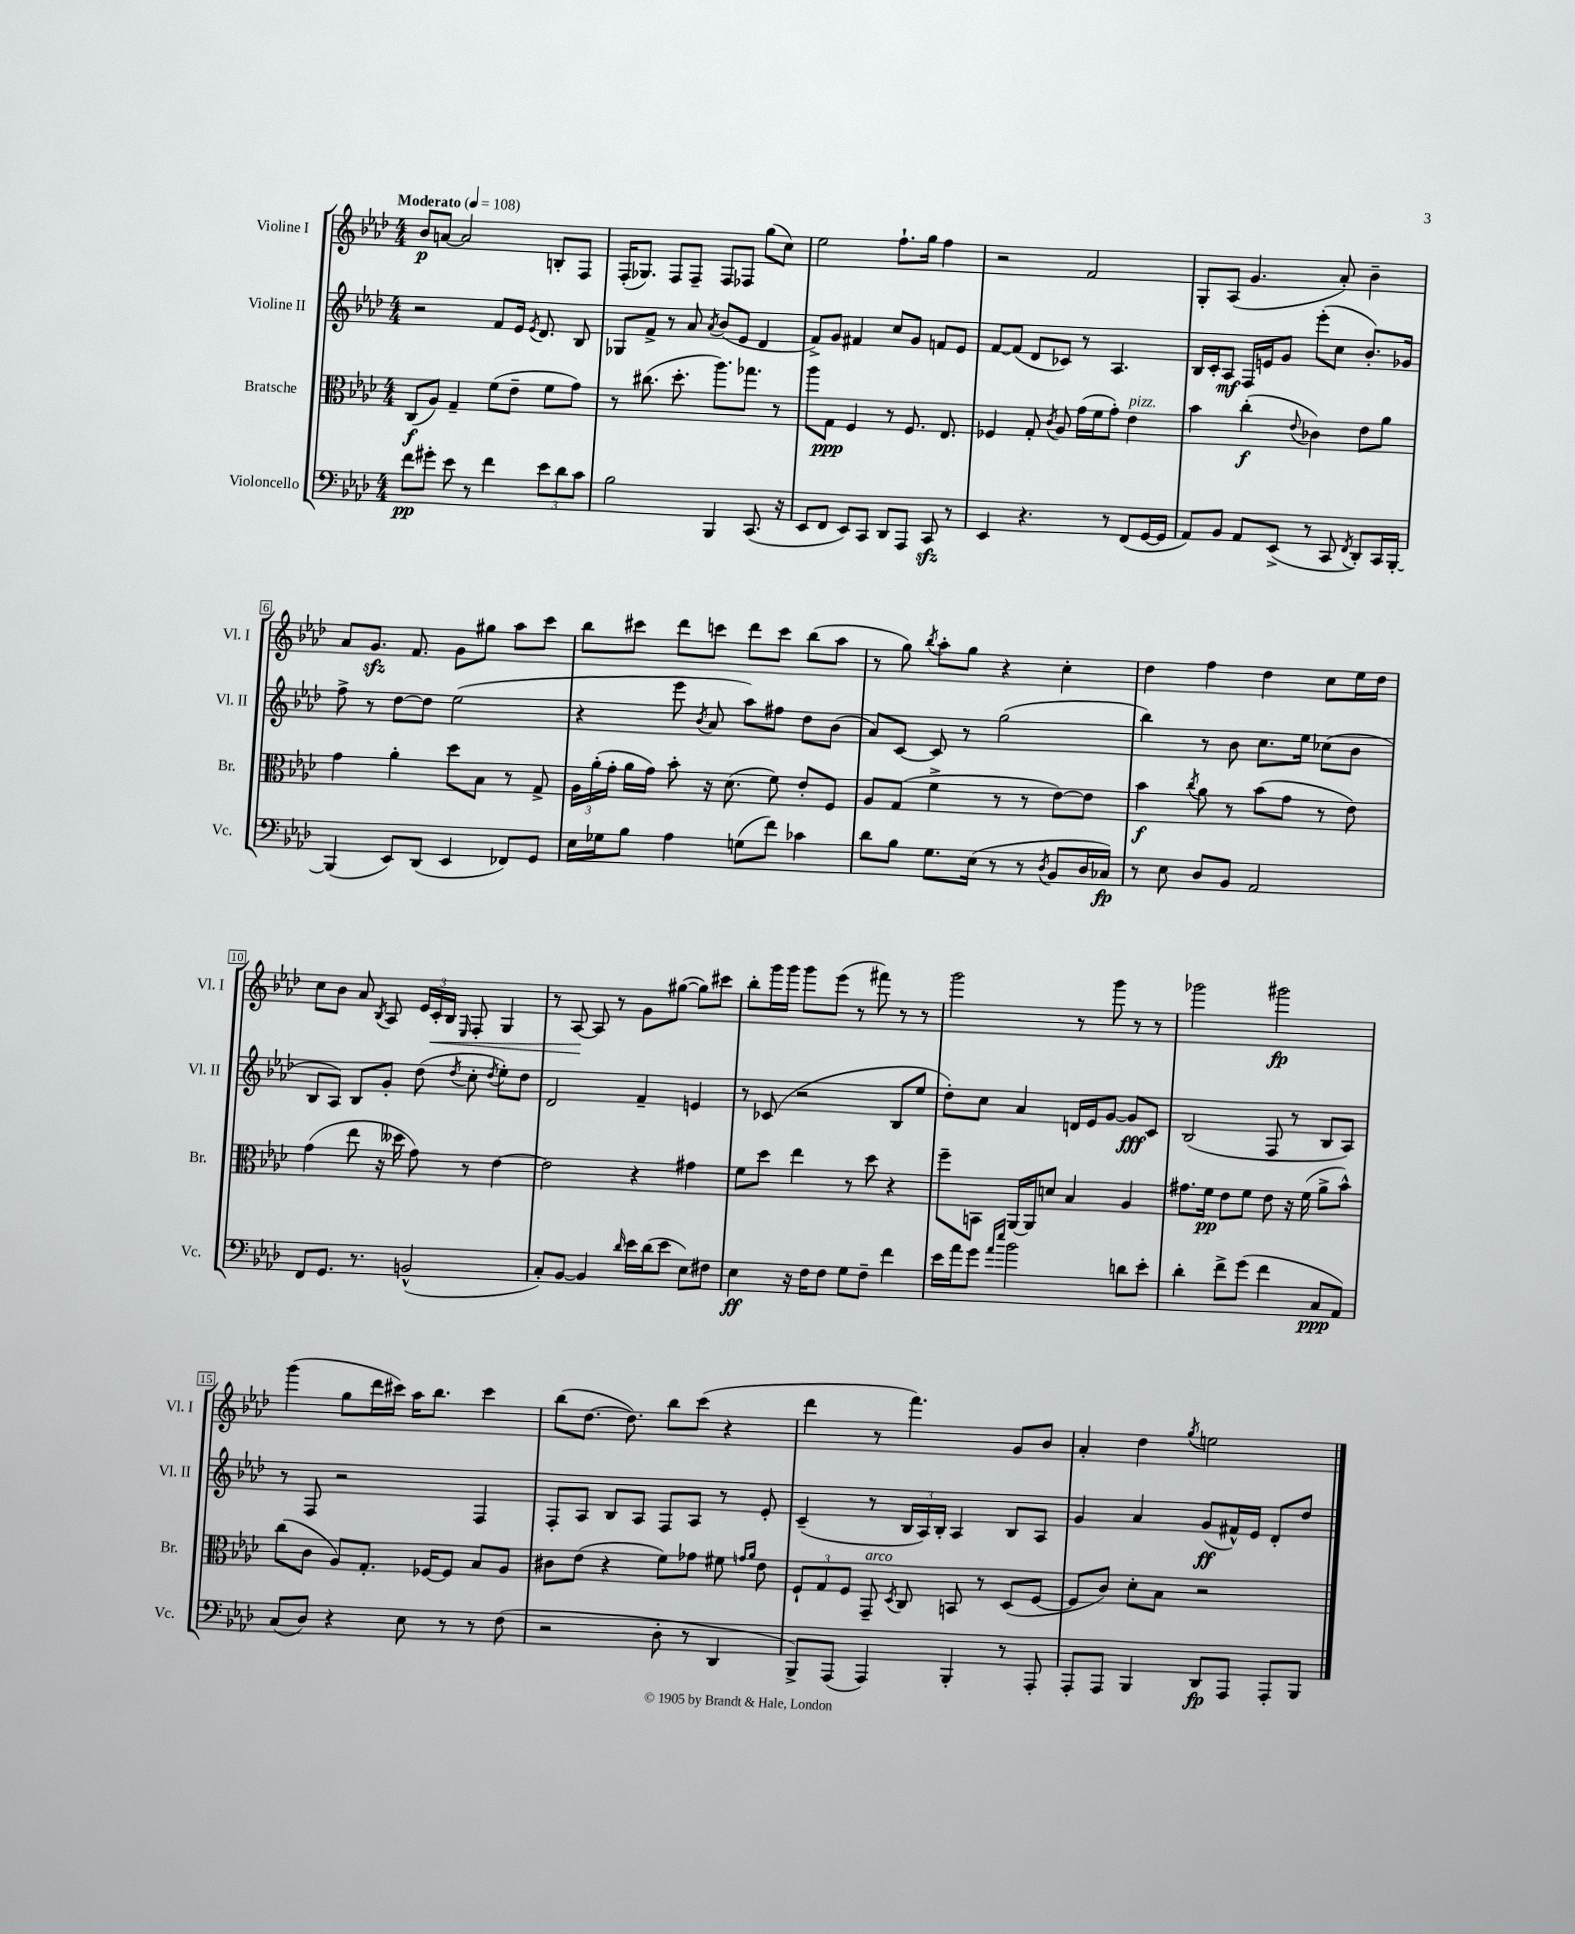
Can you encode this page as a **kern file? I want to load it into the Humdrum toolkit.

**kern	**dynam	**kern	**dynam	**kern	**dynam	**kern	**dynam
*part4	*part4	*part3	*part3	*part2	*part2	*part1	*part1
*staff4	*staff4	*staff3	*staff3	*staff2	*staff2	*staff1	*staff1
*I"Violoncello	*	*I"Bratsche	*	*I"Violine II	*	*I"Violine I	*
*I'Vc.	*	*I'Br.	*	*I'Vl. II	*	*I'Vl. I	*
*clefF4	*	*clefC3	*	*clefG2	*	*clefG2	*
*k[b-e-a-d-]	*	*k[b-e-a-d-]	*	*k[b-e-a-d-]	*	*k[b-e-a-d-]	*
*M4/4	*	*M4/4	*	*M4/4	*	*M4/4	*
*MM108	*	*MM108	*	*MM108	*	*MM108	*
=1	=1	=1	=1	=1	=1	=1	=1
!	!	!	!	!	!	!LO:TX:a:B:t=Moderato	!
8f\L	pp	(8C/L	f	2r	.	8b-/L	p
8g#X'\J	.	8A-/J)	.	.	.	[8an/J	.
8e-\	.	4G~/	.	.	.	2a/]	.
8r	.	.	.	.	.	.	.
4f\	.	(8f\L	.	8f/L	.	.	.
.	.	8e-~\J	.	16e-/Jk	.	.	.
.	.	.	.	8qe-/	.	.	.
.	.	.	.	8.d-/	.	.	.
12e-\L	.	8f\L	.	.	.	8Bn'/L	.
12d-\	.	.	.	.	.	.	.
.	.	8g\J)	.	8B-/	.	8F/J	.
12c\J	.	.	.	.	.	.	.
=2	=2	=2	=2	=2	=2	=2	=2
2B-\	.	8r	.	8G-X/L	.	(16F'/KL	.
.	.	.	.	.	.	8.G-X/J)	.
.	.	(8.cc#X\	.	8f^/J	.	.	.
.	.	.	.	8r	.	8F/L	.
.	.	8.dd-'\	.	.	.	.	.
.	.	.	.	8a-/	.	8F~/J	.
.	.	.	.	8qa-/	.	.	.
4BBB-/	.	8.aa-\L)	.	(8b-/L	.	8F/L	.
.	.	.	.	8e-/J	.	8F-X/J	.
.	.	8.gg-X\J	.	.	.	.	.
(8.CC/	.	.	.	4d-/	.	(8gg\L	.
.	.	8r	.	.	.	8cc\J)	.
16r	.	.	.	.	.	.	.
=3	=3	=3	=3	=3	=3	=3	=3
8EE-/L	.	8aa-\L	.	8f^/L)	.	2ee-\	.
8FF/J	.	8G\J	ppp	8g/J	.	.	.
8EE-/L)	.	4F/	.	4f#X/	.	.	.
8CC/J	.	.	.	.	.	.	.
8DD-/L	.	8r	.	8cc/L	.	8.ff`\L	.
8AAA-/J	.	8.F/	.	8g/J	.	.	.
.	.	.	.	.	.	16gg\Jk	.
8CCzz/	.	.	.	8fn/L	.	4ff\	.
.	.	8.E-/	.	.	.	.	.
8r	.	.	.	8e-/J	.	.	.
=4	=4	=4	=4	=4	=4	=4	=4
4EE-/	.	4F-X/	.	[8f/L	.	2r	.
.	.	.	.	(8f/J]	.	.	.
4.r	.	8G'/	.	8d-/L	.	.	.
.	.	8qc/	.	.	.	.	.
.	.	8A-/	.	8c-X/J)	.	.	.
.	.	(16g\LL	.	8r	.	2f/	.
.	.	16f\J	.	.	.	.	.
8r	.	8g'\J)	.	4.A-/	.	.	.
!	!	!LO:TX:a:i:t=pizz.	!	!	!	!	!
(8FF/L	.	4e-\	.	.	.	.	.
[16GG/L	.	.	.	.	.	.	.
16GG/JJ]	.	.	.	.	.	.	.
=5	=5	=5	=5	=5	=5	=5	=5
8AA-/L)	.	4b-\	.	16B-/LL	.	8G'/L	.
.	.	.	.	16c'/J	.	.	.
8BB-/J	.	.	.	8A-/J	mf	(8A-/J	.
8AA-/L	.	(4cc'\	f	16F/LL	.	4.g/	.
.	.	.	.	16en/J	.	.	.
(8EE-^/J	.	.	.	8g/J	.	.	.
.	.	8qqe-/	.	.	.	.	.
8r	.	4c-X\)	.	(8eee-'\L	.	.	.
8CC/	.	.	.	8cc\J	.	8a-'/)	.
8qFF/	.	.	.	.	.	.	.
8DD-'/L)	.	8e-\L	.	8.b-'/L)	.	4b-~\	.
16CC/L	.	8a-\J	.	.	.	.	.
[16BBB-'/JJ	.	.	.	16g-X/Jk	.	.	.
!!LO:LB:g=z
=6	=6	=6	=6	=6	=6	=6	=6
(4BBB-/]	.	4g\	.	8ff^\	.	8a-/L	.
.	.	.	.	8r	.	8.gzz/J	.
8EE-/L)	.	4a-'\	.	[8dd-\L	.	.	.
.	.	.	.	.	.	8.f/	.
(8DD-/J	.	.	.	8dd-\J]	.	.	.
4EE-/	.	8dd-\L	.	(2ee-\	.	8g\L	.
.	.	8B-\J	.	.	.	8gg#X\J	.
8FF-X/L)	.	8r	.	.	.	8aa-\L	.
8GG/J	.	8G^/	.	.	.	8ccc\J	.
=7	=7	=7	=7	=7	=7	=7	=7
16E-\LL	.	24A-\LL	.	4r	.	8bb-\L	.
.	.	(24a-'\	.	.	.	.	.
16G-X\J	.	.	.	.	.	.	.
.	.	24g'\JJ	.	.	.	.	.
8B-\J	.	16a-\LL	.	.	.	8ccc#X\J	.
.	.	16g\JJ)	.	.	.	.	.
4A-\	.	8b-'\	.	8eee-\	.	8ddd-\L	.
.	.	.	.	8qb-/	.	.	.
.	.	16r	.	8a-/	.	8cccn\J	.
.	.	(8.d-\	.	.	.	.	.
(8Gn\L	.	.	.	8aa-\L)	.	8ddd-\L	.
8f\J)	.	8f\)	.	8ff#X\J	.	8ccc\J	.
4c-X\	.	8e-'/L	.	8dd-\L	.	(8bb-\L	.
.	.	8F/J	.	(8b-\J	.	8aa-\J	.
=8	=8	=8	=8	=8	=8	=8	=8
8d-\L	.	8A-/L	.	8a-/L)	.	8r	.
8B-\J	.	(8G/J	.	[8c/J	.	8gg\)	.
.	.	.	.	.	.	8qbb-/	.
8.G\L	.	4f^\	.	8c/]	.	8aa-'\L	.
.	.	.	.	8r	.	8gg\J	.
(16E-\Jk	.	.	.	.	.	.	.
8r	.	8r	.	(2gg\	.	4r	.
8r	.	8r	.	.	.	.	.
8qD-/	.	.	.	.	.	.	.
8BB-/L	.	[8e-\L)	.	.	.	4cc'\	.
16D-/L	.	8e-\J]	.	.	.	.	.
16C-X/JJ)	fp	.	.	.	.	.	.
=9	=9	=9	=9	=9	=9	=9	=9
8r	.	4b-\	f	4bb-\)	.	4dd-\	.
8E-\	.	.	.	.	.	.	.
.	.	8qcc/	.	.	.	.	.
8D-/L	.	8a-\	.	8r	.	4ff\	.
8BB-/J	.	8r	.	8b-\	.	.	.
2AA-/	.	(8b-\L	.	8.cc\L	.	4dd-\	.
.	.	8g\J	.	.	.	.	.
.	.	.	.	16ee-\Jk	.	.	.
.	.	8r	.	(8cc-X\L	.	8cc\L	.
.	.	8e-\)	.	8b-\J	.	16ee-\L	.
.	.	.	.	.	.	16dd-\JJ	.
!!LO:LB:g=z
=10	=10	=10	=10	=10	=10	=10	=10
8FF/L	.	(4g\	.	8B-/L	.	8cc\L	.
8.GG/J	.	.	.	8A-/J)	.	8b-\J	.
.	.	8ee-\	.	8B-/L	.	8a-/	.
8.r	.	.	.	.	.	.	.
.	.	.	.	.	.	8qB-/	.
.	.	16r	.	8g'/J	.	8A-/	.
.	.	16dd--X\	.	.	.	.	.
(2BBn^^/	.	8g\)	.	(8dd-\	.	24e-/LL	.
!	!	!	!	!	!	!	!LO:HP:b
.	.	.	.	.	.	24c'/	<
.	.	.	.	.	.	24B-/JJ	.
.	.	.	.	8qdd-/	.	16qqE-/	.
.	.	8r	.	8cc'\	.	8F'/	.
.	.	.	.	8qdd-/	.	.	.
.	.	[4e-\	.	8ee-'\L)	.	4G/	.
.	.	.	.	8dd-\J	.	.	.
=11	=11	=11	=11	=11	=11	=11	=11
8C'/L)	.	2e-\]	.	2d-/	.	8r	.
[8BB-/J	.	.	.	.	.	[8A-/	.
4BB-/]	.	.	.	.	.	8A-/]	[
.	.	.	.	.	.	8r	.
16qqd-/	.	.	.	.	.	.	.
16e-\LL	.	4r	.	4f~/	.	8g\L	.
(16d-\J	.	.	.	.	.	.	.
8e-\J	.	.	.	.	.	([8gg#X\J	.
8E-\L)	.	4g#X\	.	4en/	.	8gg#\L])	.
8F#X\J	.	.	.	.	.	8ccc#X\J	.
=12	=12	=12	=12	=12	=12	=12	=12
4E-\	ff	8f\L	.	8r	.	8bb-'\L	.
.	.	8dd-\J	.	(8c-X/	.	16ggg\L	.
.	.	.	.	.	.	16ggg\JJ	.
16r	.	4ee-\	.	2r	.	8ggg\L	.
16F\KL	.	.	.	.	.	.	.
8F\J	.	.	.	.	.	(8eee-\J	.
8G\L	.	8r	.	.	.	8r	.
8F~\J	.	8dd-\	.	.	.	8fff#X\)	.
4f\	.	4r	.	8B-/L	.	8r	.
.	.	.	.	8ee-/J	.	8r	.
=13	=13	=13	=13	=13	=13	=13	=13
16e-\LL	.	8ff~\L	.	8dd-'\L)	.	2ggg\	.
16a-\J	.	.	.	.	.	.	.
8g\J	.	8BBn\J	.	8cc\J	.	.	.
16qqa-/LL	.	.	.	.	.	.	.
16qqee-/JJ	.	.	.	.	.	.	.
2b-\	.	[16AA-/LL	.	4a-/	.	.	.
.	.	16AA-/J]	.	.	.	.	.
.	.	8dn/J	.	.	.	.	.
.	.	4B-/	.	16dn/LL	.	8r	.
.	.	.	.	16e-/J	.	.	.
.	.	.	.	[8g/J	.	8ggg\	.
8dn\L	.	4A-/	.	8g/L]	fff	8r	.
8e-'\J	.	.	.	8c/J	.	8r	.
=14	=14	=14	=14	=14	=14	=14	=14
4d-'\	.	8.g#X\L	.	(2B-/	.	2ggg-X\	.
.	.	16f\Jk	pp	.	.	.	.
8f^\L	.	8e-\L	.	.	.	.	.
(8g\J	.	8f\J	.	.	.	.	.
4f\	.	8e-\	.	8F/	.	2ggg#X\	fp
.	.	16r	.	8r	.	.	.
.	.	(16f\	.	.	.	.	.
8C/L	ppp	8a-^\L	.	8B-/L	.	.	.
8AA-/J)	.	8b-^^\J)	.	8A-/J)	.	.	.
!!LO:LB:g=z
=15	=15	=15	=15	=15	=15	=15	=15
(8C/L	.	(8cc\L	.	8r	.	(4ggg\	.
8D-/J)	.	8c\J	.	8F/	.	.	.
4r	.	8A-/L)	.	2r	.	8gg\L	.
.	.	8.G'/J	.	.	.	16ddd-\L	.
.	.	.	.	.	.	16ccc#X\JJ)	.
8E-\	.	.	.	.	.	16aa-\KL	.
.	.	[16F-X/KL	.	.	.	8.bb-\J	.
8r	.	8F-/J]	.	.	.	.	.
8r	.	8B-/L	.	4F/	.	4ccc#\	.
(8F\	.	8A-/J	.	.	.	.	.
=16	=16	=16	=16	=16	=16	=16	=16
2r	.	8c#X\L	.	8F'/L	.	(8bb-\L	.
.	.	(8e-\J	.	8A-/J	.	[8.dd-\J	.
.	.	4r	.	8B-/L	.	.	.
.	.	.	.	.	.	8.dd-\])	.
.	.	.	.	8A-/J	.	.	.
8D-'\	.	8f\L)	.	8F/L	.	8bb-\L	.
8r	.	8g-X\J	.	8A-/J	.	(8ccc\J	.
4DD-/	.	8f#X\	.	8r	.	4r	.
.	.	16qqgn/LL	.	.	.	.	.
.	.	16qqa-/JJ	.	.	.	.	.
.	.	8e-\	.	8e-'/	.	.	.
=17	=17	=17	=17	=17	=17	=17	=17
8BBB-^/L)	.	12F`/L	.	(4c~/	.	4ddd-\	.
.	.	12G/	.	.	.	.	.
(8AAA-/J	.	.	.	.	.	.	.
.	.	12F/J	.	.	.	.	.
!	!	!LO:TX:a:i:t=arco	!	!	!	!	!
4AAA-/)	.	8GG~/	.	8r	.	8r	.
.	.	8qD-/	.	.	.	.	.
.	.	8C/	.	24B-/LL	.	4.fff\)	.
.	.	.	.	24A-/)	.	.	.
.	.	.	.	24B-'/JJ	.	.	.
4BBB-'/	.	8BBn/	.	4A-/	.	.	.
.	.	8r	.	.	.	.	.
8r	.	(8D-/L	.	8B-/L	.	8g/L	.
8AAA-'/	.	[8F/J	.	8A-/J	.	8b-/J	.
=18	=18	=18	=18	=18	=18	=18	=18
8AAA-'/L	.	8F/L]	.	4g/	.	4a-'/	.
8AAA-/J	.	8c/J)	.	.	.	.	.
4BBB-/	.	8d-'\L	.	4a-/	.	4dd-\	.
.	.	8B-\J	.	.	.	.	.
.	.	.	.	.	.	8qgg/	.
8DD-/L	fp	2r	.	(8g/L	ff	2een\	.
8AAA-/J	.	.	.	16f#X^^/L)	.	.	.
.	.	.	.	16e-/JJ	.	.	.
8AAA-'/L	.	.	.	8d-'/L	.	.	.
8BBB-/J	.	.	.	8dd-/J	.	.	.
==	==	==	==	==	==	==	==
*-	*-	*-	*-	*-	*-	*-	*-
